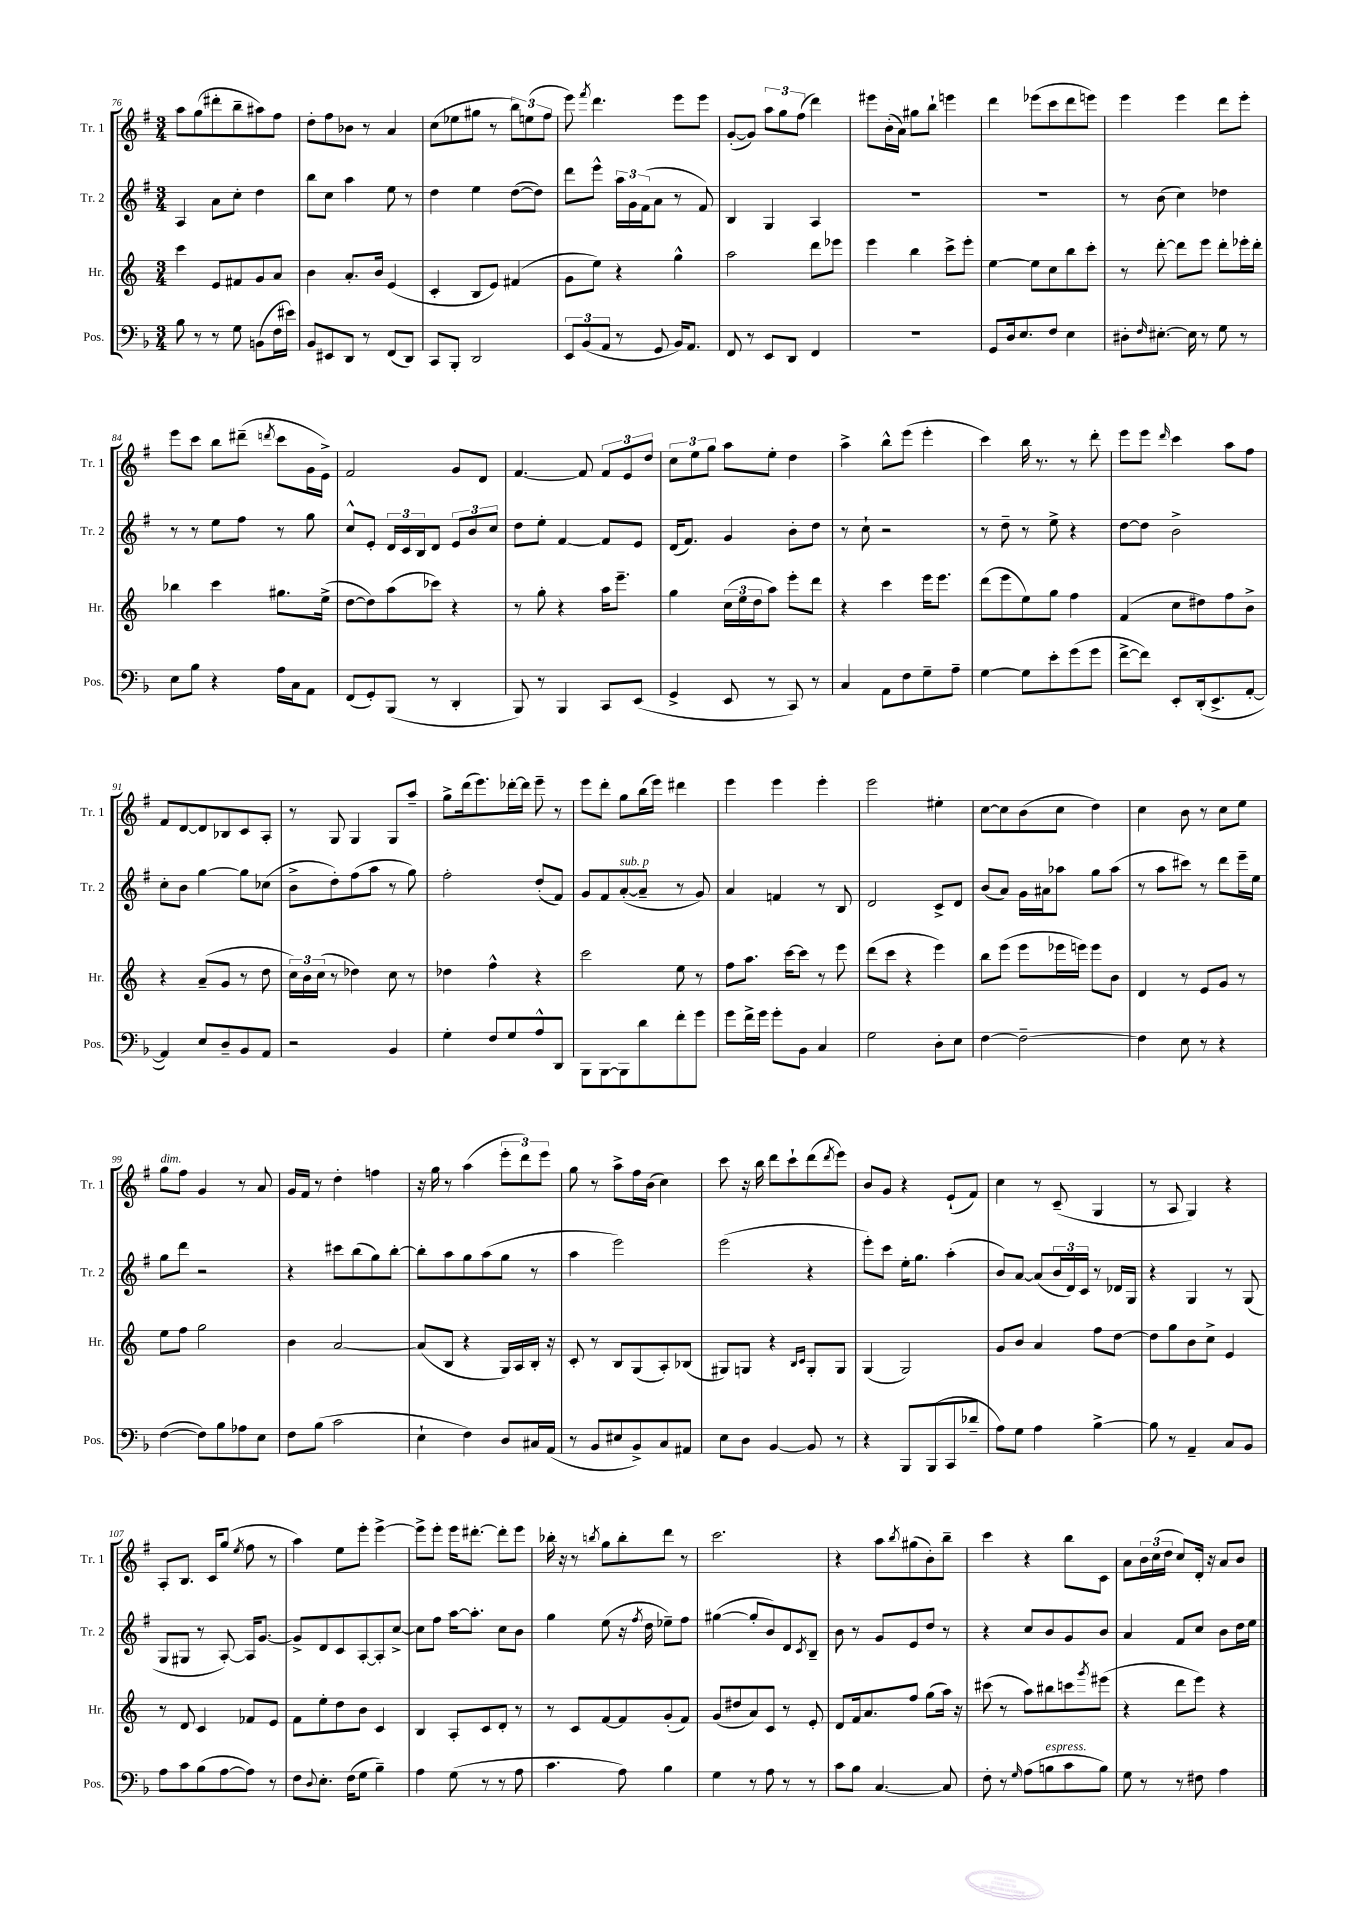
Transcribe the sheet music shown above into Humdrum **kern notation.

**kern	**kern	**kern	**kern
*staff4	*staff3	*staff2	*staff1
*clefF4	*clefG2	*clefG2	*clefG2
*k[b-]	*k[]	*k[f#]	*k[f#]
*M3/4	*M3/4	*M3/4	*M3/4
8B-	4ccc	4A	8aa
8r	.	.	(8gg
8r	8e	8a	8ddd#'
8G	8f#	8cc'	8bb~
(8BB	8g	4dd	8aa#)
16F	8a	.	8ff#
16e#)	.	.	.
=	=	=	=
8BB-	4b	8bb	8dd'
8EE#	.	8cc	8ff#
8DD	8.a'	4aa	8b-
8r	.	.	8r
.	16b	.	.
(8FF	(4e	8ee	4a
8DD)	.	8r	.
=	=	=	=
8CC	4c'	4dd	(8cc
8BBB-'	.	.	8ee-
2DD	8B	4ee	8gg#
.	8e)	.	8r
.	(4f#	([8dd	12bb)
.	.	.	(12ee
.	.	8dd])	.
.	.	.	12ff#
=	=	=	=
12EE	8g	8ddd	8eee)
(12BB-	.	.	.
.	.	.	8qfff#
.	8ee)	8eee^^	4.ddd
12AA	.	.	.
8r	4r	24aa	.
.	.	24g	.
.	.	(24f#	.
8GG	.	8a	.
16BB-)	4gg^^	8r	8eee
8.AA	.	.	.
.	.	8f#)	8eee
=	=	=	=
8FF	2aa	4B	([8g'
8r	.	.	8g])
8EE	.	4G	12aa
.	.	.	12gg
8DD	.	.	.
.	.	.	(12ff#
4FF	8ddd	4A	4ddd)
.	8eee-	.	.
=	=	=	=
2.r	4eee	2.r	8eee#
.	.	.	(16b'
.	.	.	16a)
.	4bb	.	8gg#
.	.	.	8bb`
.	8ccc^	.	4eee
.	8eee'	.	.
=	=	=	=
8GG	[4ee	2.r	4ddd
16D	.	.	.
8.E	.	.	.
.	8ee]	.	(8eee-
8F	8cc	.	8ccc
4E	8bb	.	8ddd
.	8ccc'	.	8eee)
=	=	=	=
8D#'	8r	8r	4eee
16qqF	.	.	.
[8.E#'	[8ddd'	(8b	.
.	8ddd]	4cc)	4eee
16E#]	.	.	.
8r	8eee	.	.
8G	8ddd'	4dd-	8ddd
8r	16eee-'	.	8eee'
.	16ddd'	.	.
=	=	=	=
8E	4bb-	8r	8eee
8B-	.	8r	8ccc
4r	4ccc	8ee	8bb
.	.	8ff#	(8ddd#~
.	.	.	8qddd
16A	8.gg#	8r	8ccc
16C	.	.	.
8AA	.	8gg	16g
.	(16ee^	.	16e^)
=	=	=	=
(8FF	[8dd	8cc^^	2f#
8GG')	8dd])	8e'	.
(8BBB-	(8aa	24d	.
.	.	24c	.
.	.	24B	.
8r	8ccc-)	8d	.
4DD'	4r	12e	8g
.	.	12b	.
.	.	.	8d
.	.	12cc	.
=	=	=	=
8BBB-)	8r	8dd	[4.f#
8r	8gg'	8ee'	.
4BBB-	4r	[4f#	.
.	.	.	8f#]
8CC	16aa	8f#]	12f#
.	8.eee~	.	.
.	.	.	12e
(8EE	.	8e	.
.	.	.	12dd
=	=	=	=
4GG^	4gg	(16d	12cc
.	.	8.f#)	.
.	.	.	12ee
.	.	.	12gg
8EE	(24cc	4g	8aa
.	24ee	.	.
.	24dd	.	.
8r	8aa)	.	8ee'
8CC)	8eee'	8b'	4dd
8r	8ddd	8dd	.
=	=	=	=
4C	4r	8r	4aa^
.	.	8cc`	.
8AA	4ccc	2r	8bb^^
8F	.	.	(8eee
8G~	16eee	.	4eee'
.	8.eee	.	.
8A~	.	.	.
=	=	=	=
[4G	(8ddd	8r	4ccc)
.	8eee	8dd~	.
8G]	8ee)	8r	16bb
.	.	.	8.r
8e'	8gg	8ee^	.
(8g	4ff	4r	8r
8g	.	.	8ddd'
=	=	=	=
[8f^	(4f	[8dd	8eee
8f])	.	8dd]	8eee
.	.	.	16qqddd
8EE'	8cc	2b^	4ccc
(16DD'	8dd#)	.	.
8.EE^	.	.	.
.	8ff	.	8aa
[8AA'	8b^	.	8ff#
=	=	=	=
4AA])	4r	8cc'	8f#
.	.	8b	[8d
8E	(8a~	[4gg	8d]
8D~	8g	.	8B-
8BB-	8r	8gg]	8c
8AA	8dd	(8cc-	8A'
=	=	=	=
2r	24cc)	8b^	8r
.	24b	.	.
.	(24cc	.	.
.	8r	8dd')	8G
.	4dd-)	(8ff#	4G
.	.	8aa	.
4BB-	8cc	8r	8G
.	8r	8gg)	8aa~
=	=	=	=
4G'	4dd-	2ff#'	8gg^
.	.	.	(16ddd
.	.	.	8.eee)
8F	4ff^^	.	.
8G	.	.	[16ddd-'
.	.	.	16ddd-]
8A^^	4r	(8dd'	8eee~
8DD	.	8f#)	8r
=	=	=	=
8BBB-	2ccc	8g	8eee
[8BBB-	.	8f#	8ddd'
8BBB-]	.	([8a'	8gg
8d	.	8a~]	(16bb
.	.	.	16eee)
8f'	8ee	8r	4ddd#
8g	8r	8g)	.
=	=	=	=
8g	8ff	4a	4eee
16f^	8.aa	.	.
16g	.	.	.
8g'	.	4f	4eee
.	[16ccc	.	.
8BB-	8ccc]	.	.
4C	8r	8r	4eee'
.	8eee	8B	.
=	=	=	=
2G	(8ddd	2d	2eee
.	8ccc	.	.
.	4r	.	.
8D'	4eee)	8c^	4ee#'
8E	.	8d	.
=	=	=	=
[4F	8bb	(8b	[8cc
.	(8eee	8a)	8cc]
2F~_	8eee	16g	(8b
.	.	16a#	.
.	16eee-	8aa-	8cc
.	16eee)	.	.
.	8eee	8gg	4dd)
.	8b	(8aa-	.
=	=	=	=
4F]	4d	8r	4cc
.	.	8aa	.
8E	8r	8ccc#)	8b
8r	8e	8r	8r
4r	8g	8ddd	8cc
.	8r	16eee~	8ee
.	.	16ee	.
=	=	=	=
([4F	8ee	8gg	8gg
.	8ff	8ddd	8ff#
8F])	2gg	2r	4g
8B-	.	.	.
8A-	.	.	8r
8E	.	.	8a
=	=	=	=
8F	4b	4r	16g
.	.	.	16f#
(8B-	.	.	8r
2c	[2a	8ccc#	4dd'
.	.	(8bb	.
.	.	8gg)	4ff
.	.	[8bb'	.
=	=	=	=
4E`	(8a]	8bb']	16r
.	.	.	16gg
.	8B	8aa	8r
4F)	4r	8gg	(4aa
.	.	(8aa	.
8D	16G)	8gg	12eee'
.	16A	.	.
.	.	.	12ddd)
16C#	16B'	8r	.
.	.	.	12eee
(16AA	16r	.	.
=	=	=	=
8r	8c'	4aa	8gg
8BB-	8r	.	8r
8E#	8B	2eee)	8aa^
8BB-^)	(8G	.	16ff#
.	.	.	(16b
8C	8A')	.	4cc)
8AA#	(8B-	.	.
=	=	=	=
8E	8G#)	(2eee	8ccc
8D	8G	.	16r
.	.	.	16bb
[4BB-	4r	.	8ddd
.	.	.	8ccc`
.	16qqB	.	.
.	16qqc	.	.
8BB-]	8G'	4r	(8ddd
.	.	.	8qddd
8r	8G	.	8eee)
=	=	=	=
4r	(4G	8eee')	8b
.	.	8ccc	8g
8BBB-	2G)	16ee'	4r
.	.	8.gg	.
(8BBB-	.	.	.
8CC	.	(4aa'	(8e`
8d-~	.	.	8f#)
=	=	=	=
8A)	8g	8b)	4cc
8G	8b	[8a	.
4A	4a	(8a]	8r
.	.	24b	(8c~
.	.	24d)	.
.	.	24c	.
[4B-^	8ff	8r	4G
.	[8dd	16d-	.
.	.	16G	.
=	=	=	=
8B-]	8dd]	4r	8r
8r	8gg	.	8A
4AA~	8b	4G	4G)
.	8cc^	.	.
8C	4e	8r	4r
8BB-	.	(8G	.
=	=	=	=
8A	8r	8G	8A'
8c	8d	8G#	8.B
(8B-	4c	8r	.
.	.	.	16c
[8A	.	[8A')	(8gg
.	.	.	8qee
8A])	8f-	16A]	8ff#
.	.	[8.g	.
8r	8e	.	8r
=	=	=	=
8F	8f	8g^]	4aa)
8qqD	.	.	.
8.E'	8ee'	8d	.
.	8dd	8c	8ee
(16F	.	.	.
8G	8b	[8A'	8eee'
4B-~)	4c	8A']	[4eee^
.	.	[8cc^	.
=	=	=	=
4A	4B	8cc]	8eee^]
.	.	8ff#	8eee'
(8G	8A'	[16aa	16eee
.	.	8.aa']	[8.ddd#'
8r	8c	.	.
8r	8d'	8cc	8ddd#']
8A	8r	8b	8eee
=	=	=	=
4.c	8r	4gg	16bb-'
.	.	.	16r
.	8c	.	8r
.	.	.	8qbb
.	[8f	(8ee	8gg
8A)	8f]	16r	8bb'
.	.	8qff#	.
.	.	16dd	.
4B-	(8g'	8ee-~)	8ddd
.	8f)	8ff#	8r
=	=	=	=
4G	(8g	([4gg#	2.ccc
.	8dd#	.	.
8r	8a)	8gg#']	.
8A	8c	8b)	.
8r	8r	8d	.
.	.	8qc	.
8r	8e'	8B~	.
=	=	=	=
8c	8d	8b	4r
8B-	16f	8r	.
.	8.a	.	.
[4.C	.	8g	8aa
.	.	.	8qbb
.	8ff	8e	(8gg#
.	(8gg	8dd	8b')
8C]	16aa)	8r	8bb~
.	16r	.	.
=	=	=	=
8F'	(8ccc#	4r	4ccc
8r	8r	.	.
16qqG	.	.	.
(8A	8aa)	8cc	4r
8B	8bb#	8b	.
8c	8ccc	8g	8bb
.	8qggg	.	.
8B)	(8eee#	8b	8c
=	=	=	=
8G	4r	4a	8a
8r	.	.	24b
.	.	.	(24cc
.	.	.	24dd
8r	8ddd	8f#	8cc)
8F#	8eee)	8cc	16d'
.	.	.	16r
4A	4r	8b	8a
.	.	16dd	8b
.	.	16ee	.
==	==	==	==
*-	*-	*-	*-
